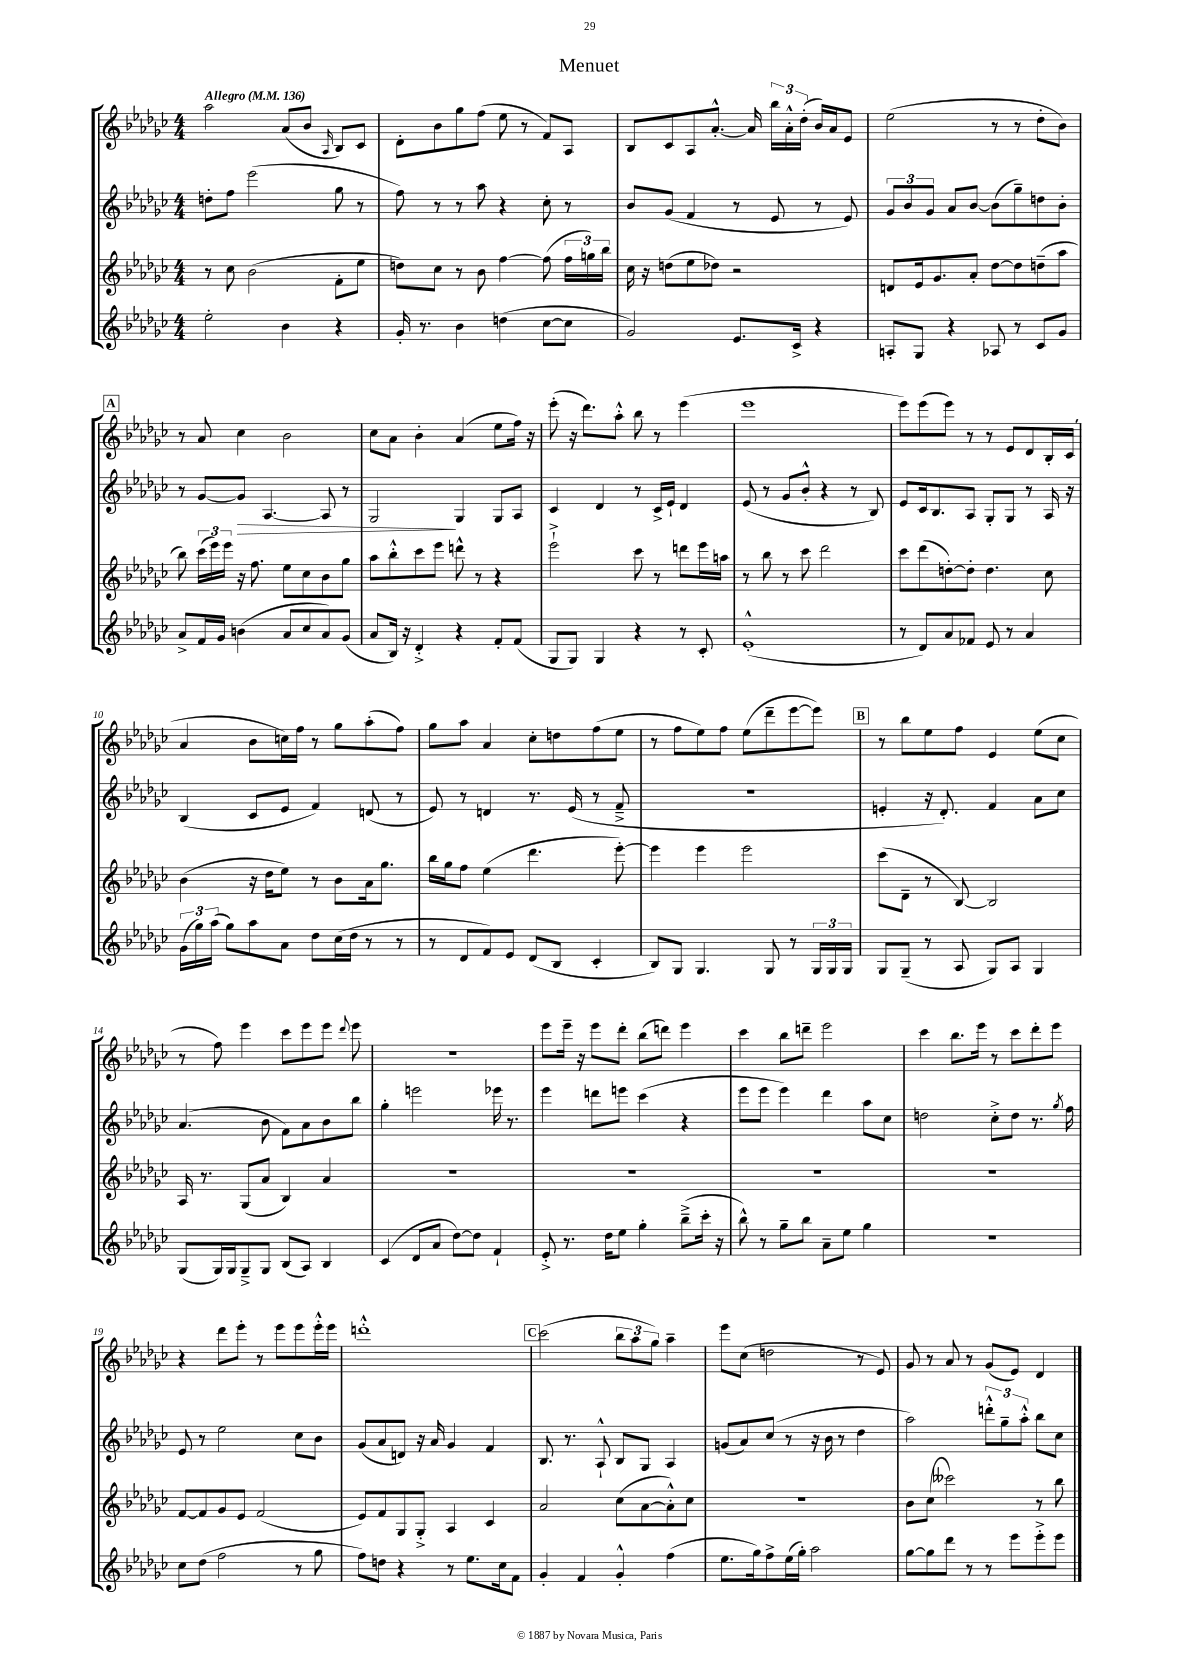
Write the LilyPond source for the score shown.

\header { title = "Menuet" }
<<
\new StaffGroup <<
\new Staff = "s0" {
    \clef treble \key ges \major \numericTimeSignature \time 4/4 \tempo "Allegro" 4 = 136
    \autoBeamOff aes''2 aes'8[( bes'8] \grace { aes16 } bes8[) ces'8] |
    des'8[-. bes'8 ges''8 f''8]( ees''8 r8 f'8[) aes8] |
    bes8[ ces'8 aes8 aes'8.]~-.-^ aes'16 \tuplet 3/2 { bes''16[ aes'16-.-^ des''16]-.( } bes'16[) aes'16 ees'8] |
    ees''2( r8 r8 des''8[-. bes'8]) |
    \mark \markup { \box "A" } r8 aes'8 ces''4 bes'2 |
    ces''8[ aes'8] bes'4-. aes'4( ees''8[ f''16]) r16 |
    ees'''8-.( r16 des'''8.[) aes''8]-.-^ bes''8 r8 ees'''4( |
    ees'''1 |
    ees'''8[) ees'''8( ees'''8]) r8 r8 ees'8[ des'8 bes16-. ces'16]( |
    aes'4 bes'8[ c''16) f''16] r8 ges''8[ aes''8-.( f''8]) |
    ges''8[ aes''8] aes'4 ces''8[-. d''8 f''8( ees''8] |
    r8 f''8[ ees''8) f''8] ees''8[( des'''8-- ees'''8~ ees'''8]) |
    \mark \markup { \box "B" } r8 bes''8[ ees''8 f''8] ees'4 ees''8[( ces''8] |
    r8 f''8) ees'''4 ces'''8[ ees'''8 ees'''8] \appoggiatura { des'''8 } ees'''8 |
    R1 |
    ees'''8[ ees'''16]-- r16 ees'''8[ des'''8]-. bes''8[( d'''8]) ees'''4 |
    ces'''4 bes''8[ d'''8]-- ees'''2 |
    ces'''4 bes''8.[ ees'''16] r8 ces'''8[ des'''8-. ees'''8] |
    r4 des'''8[ ees'''8]-. r8 ees'''8[ ees'''8 ees'''16-.-^ ees'''16] |
    d'''1-.-^ |
    \mark \markup { \box "C" } ces'''2( \tuplet 3/2 { bes''8[ aes''8 ges''8]) } aes''4-- |
    ees'''8[ ces''8]( d''2 r8 ees'8) |
    ges'8 r8 aes'8 r8 ges'8[( ees'8]) des'4 \bar "|." |
}
\new Staff = "s1" {
    \clef treble \key ges \major \numericTimeSignature \time 4/4
    \autoBeamOff d''8[-. f''8] ees'''2( ges''8 r8 |
    f''8) r8 r8 aes''8 r4 ces''8-. r8 |
    bes'8[ ges'8]( f'4 r8 ees'8 r8 ees'8) |
    \tuplet 3/2 { ges'8[ bes'8 ges'8] } aes'8[ bes'8]~ bes'8[( ges''8--) d''8 bes'8]-. |
    \mark \markup { \box "A" } r8 ges'8[~ ges'8]\> aes4.~ aes8 r8 |
    ges2\! ges4 ges8[ aes8] |
    ces'4 des'4 r8 ces'16[-> ees'16]-! des'4 |
    ees'8( r8 ges'8[ bes'8]-.-^ r4 r8 bes8) |
    ees'8[ ces'16 bes8. aes8] ges8[-. ges8] r8 aes16 r16 |
    bes4( ces'8[ ees'8] f'4) d'8( r8 |
    ees'8) r8 d'4 r8. ees'16( r8 f'8---> |
    r1 |
    \mark \markup { \box "B" } e'4-. r16 des'8.-.) f'4 aes'8[ ces''8] |
    aes'4.( bes'8 f'8[) aes'8 bes'8 bes''8] |
    ges''4-. e'''2 ees'''16 r8. |
    ees'''4 d'''8[ e'''8] ces'''4( r4 |
    ees'''8[ ees'''8] ees'''4) des'''4 aes''8[ ces''8] |
    d''2 ces''8[-.-> d''8] r8. \acciaccatura { ges''8 } f''16 |
    ees'8 r8 ees''2 ces''8[ bes'8] |
    ges'8[( aes'8 d'8]) r16 aes'16 ges'4 f'4 |
    \mark \markup { \box "C" } bes8. r8. aes8-!-^ bes8[ ges8] aes4 |
    g'8[( aes'8) ces''8]( r8 r16 bes'16 r8 des''4 |
    aes''2) \tuplet 3/2 { d'''8[-.-^ ges''8-- aes''8]-.-^ } bes''8[ ces''8] \bar "|." |
}
\new Staff = "s2" {
    \clef treble \key ges \major \numericTimeSignature \time 4/4
    \autoBeamOff r8 ces''8 bes'2( f'8[-. ees''8] |
    d''8[) ces''8] r8 bes'8 f''4~ f''8( \tuplet 3/2 { f''16[ g''16) bes''16] } |
    ces''16 r16 d''8[( ees''8 des''8]) r2 |
    d'8[ ees'16 ges'8. aes'8]-. des''8[~ des''8 d''8--( aes''8] |
    \mark \markup { \box "A" } bes''8) \tuplet 3/2 { ces'''16[( ees'''16) ees'''16] } r16 f''8. ees''8[ ces''8 bes'8 ges''8] |
    aes''8[ bes''8-.-^ ces'''8 ees'''8] d'''8-^ r8 r4 |
    ees'''2-!-> ces'''8 r8 d'''8[ ees'''16 a''16] |
    r8 bes''8 r8 ces'''8 des'''2 |
    ces'''8[ des'''8( d''8~-.) d''8]-. d''4. ces''8 |
    bes'4( r16 des''16[ ees''8]) r8 bes'8[ aes'16 ges''8.] |
    bes''16[ ges''16 f''8] ees''4( des'''4. ees'''8~-.) |
    ees'''4 ees'''4 ees'''2 |
    \mark \markup { \box "B" } ces'''8[( des'8]-- r8 bes8~) bes2 |
    aes16 r8. ges8[( aes'8] bes4) aes'4 |
    R1 |
    R1 |
    R1 |
    R1 |
    f'8[~ f'8 ges'8 ees'8] f'2( |
    ees'8[) f'8 ges8 ges8]-.-> aes4 ces'4 |
    \mark \markup { \box "C" } aes'2 ces''8[( aes'8~ aes'8-.-^) ces''8] |
    r1 |
    bes'8[ ces''8]( ceses'''2) r8 bes''8 \bar "|." |
}
\new Staff = "s3" {
    \clef treble \key ges \major \numericTimeSignature \time 4/4
    \autoBeamOff ees''2-. bes'4 r4 |
    ges'16-. r8. bes'4 d''4( ces''8[~ ces''8] |
    ges'2) ees'8.[ ces'16]-> r4 |
    a8[-. ges8] r4 aes8 r8 ces'8[ ges'8] |
    \mark \markup { \box "A" } aes'8[-> f'16 ges'16] b'4( aes'8[ ces''8 aes'8) ges'8]( |
    aes'8[ bes16]) r16 des'4-.-> r4 f'8[-. f'8]( |
    ges8[ ges8]) ges4 r4 r8 ces'8-. |
    ees'1-.-^( |
    r8 des'8[) aes'8 fes'8] ees'8 r8 aes'4 |
    \tuplet 3/2 { ges'16[( ges''16) aes''16]( } ges''8[) aes''8 aes'8] des''8[ ces''16( des''16] r8 r8 |
    r8 des'8[ f'8) ees'8] des'8[( bes8] ces'4-. |
    bes8[) ges8] ges4. ges8 r8 \tuplet 3/2 { ges16[ ges16 ges16] } |
    \mark \markup { \box "B" } ges8[ ges8]--( r8 aes8 ges8[) aes8] ges4 |
    ges8[( ges16) ges16 ges8---> ges8] bes8[( aes8]) bes4 |
    ces'4( des'8[ aes'8] des''8[~) des''8] f'4-! |
    ees'8-.-> r8. des''16[ ees''8] ges''4-. bes''8[--->( ces'''16]-. r16 |
    bes''8-^) r8 ges''8[-- bes''8] aes'8[-- ees''8] ges''4 |
    R1 |
    ces''8[ des''8]( f''2 r8 ges''8 |
    f''8[) d''8] r4 r8 ees''8.[ ces''16 f'8] |
    \mark \markup { \box "C" } ges'4-. f'4 ges'4-.-^ f''4( |
    ees''8.[ ges''16) f''8-> ees''16( ges''16]-.) aes''2 |
    ges''8[~ ges''8 des'''8] r8 r8 ees'''8[ ees'''8-.-> ees'''8] \bar "|." |
}
>>
>>
